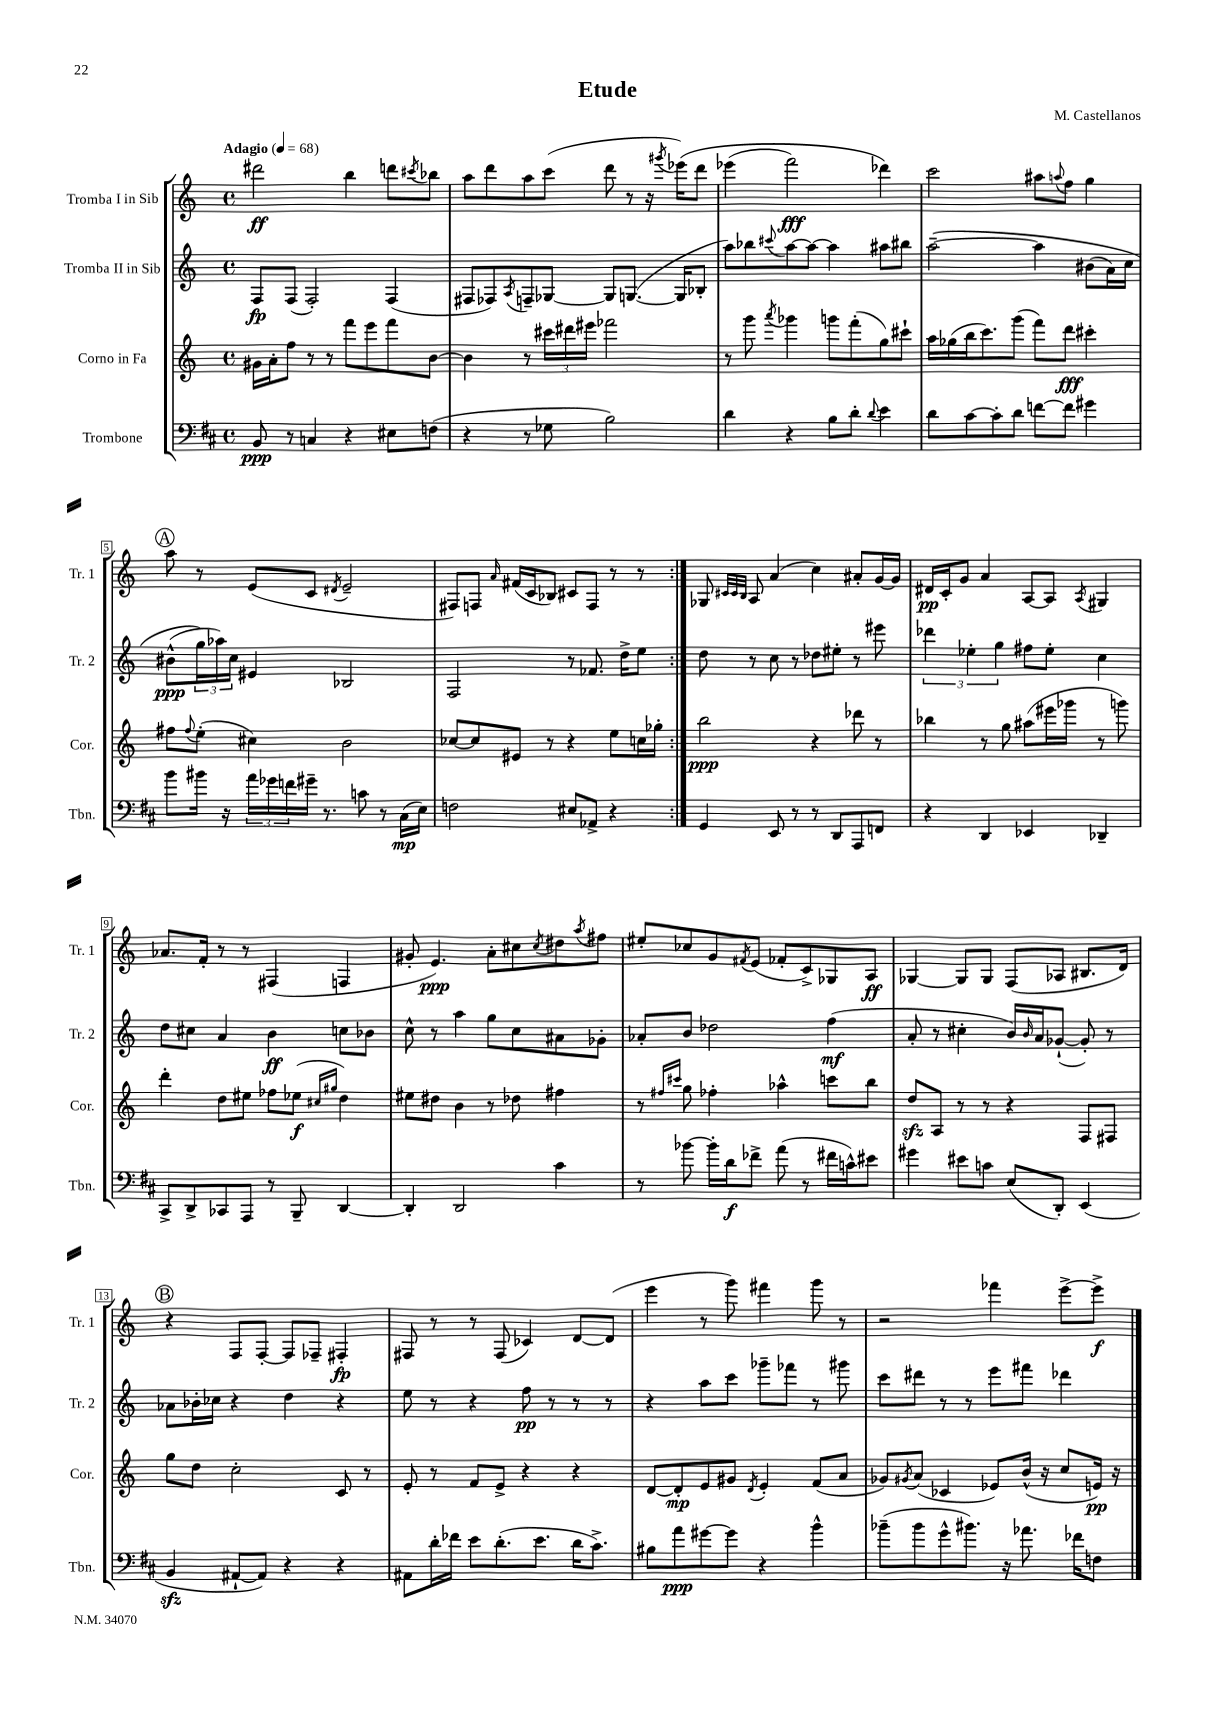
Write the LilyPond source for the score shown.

\header { title = "Etude" composer = "M. Castellanos" }
<<
\new StaffGroup <<
\new Staff = "s0" \with { instrumentName = "Tromba I in Sib" shortInstrumentName = "Tr. 1" } {
    \clef treble \key c \major \defaultTimeSignature \time 4/4 \tempo "Adagio" 4 = 68
    \repeat volta 2 { dis'''2\ff b''4 d'''8 \acciaccatura { cis'''8 } bes''8 |
    a''8 d'''8 a''8 c'''8( d'''8 r8 r16 \acciaccatura { gis'''8 } ees'''16)\( d'''8 |
    ees'''4( f'''2\fff) des'''4\) |
    c'''2 ais''8 \appoggiatura { a''8 } f''8 g''4 |
    \mark \markup { \circle "A" } a''8 r8 e'8( c'8 \acciaccatura { dis'8 } e'2-- |
    fis8) f8 \grace { a'16 } fis'16( c'16 bes8) cis'8 f8 r8 r8 | }
    ges8 \grace { cis'32 cis'32 b32 } a8 a'4( c''4) ais'8-. g'16~ g'16 |
    dis'16\pp c'16-. g'8 a'4 a8~ a8 \acciaccatura { a8 } gis4 |
    aes'8. f'16-. r8 r8 fis4( f4 |
    gis'8-. e'4.\ppp) a'8-. cis''8 \acciaccatura { cis''8 } dis''8 \acciaccatura { a''8 } fis''8 |
    eis''8-. ces''8 g'8 \acciaccatura { fis'8 } e'8( fes'8-. c'8->) ges8 a8\ff |
    ges4~ ges8 ges8 f8( aes8 bis8. d'16) |
    \mark \markup { \circle "B" } r4 f8 f8~-. f8 fes8-- fis4-.\fp |
    fis8 r8 r8 fis8( ces'4) d'8~ d'8( |
    e'''4 r8 g'''8) fis'''4 g'''8 r8 |
    r2 fes'''4 e'''8~-> e'''8->\f \bar "|." |
}
\new Staff = "s1" \with { instrumentName = "Tromba II in Sib" shortInstrumentName = "Tr. 2" } {
    \clef treble \key c \major \defaultTimeSignature \time 4/4
    \repeat volta 2 { f8\fp f8( f2-.) f4( |
    fis8 fes8) \acciaccatura { a8 } f8-- ges8~ ges8 g8.~( g16 bes8-. |
    a''8) bes''8 \appoggiatura { cis'''8 } a''8~ a''8~ a''4 ais''8 bis''8 |
    a''2~--\( a''4 bis'8( a'16) c''16 |
    \mark \markup { \circle "A" } bis'8-^\ppp( \tuplet 3/2 { g''16\) aes''16) c''16 } eis'4 bes2 |
    f2 r8 fes'8. d''16-> e''8 | }
    d''8 r8 c''8 r8 des''8 eis''8-. r8 eis'''8 |
    \tuplet 3/2 { des'''4 ees''4-. g''4 } fis''8 ees''8-. c''4 |
    d''8 cis''8 a'4 b'4\ff c''8 bes'8 |
    c''8-^ r8 a''4 g''8 c''8 ais'8 ges'8-. |
    aes'8-. b'8 des''2 f''4\mf( |
    a'8-. r8 cis''4-. b'16) \grace { b'16 } a'16 ges'8~-!( ges'8-.) r8 |
    \mark \markup { \circle "B" } aes'8 bes'16-. ces''16 r4 d''4 r4 |
    e''8 r8 r4 f''8\pp r8 r8 r8 |
    r4 a''8 c'''8 ges'''8-- fes'''8 r8 gis'''8 |
    c'''8 dis'''8 r8 r8 e'''8 fis'''8 des'''4 \bar "|." |
}
\new Staff = "s2" \with { instrumentName = "Corno in Fa" shortInstrumentName = "Cor." } {
    \clef treble \key c \major \defaultTimeSignature \time 4/4
    \repeat volta 2 { gis'16 a'16-. f''8 r8 r8 f'''8 e'''8 f'''8 b'8~ |
    b'4 r8 \tuplet 3/2 { cis'''16 dis'''16 eis'''16 } fes'''2 |
    r8 g'''8 \acciaccatura { a'''8 } ges'''4 g'''8 f'''8-.( g''8) cis'''8-! |
    a''16 ges''16( b''16 c'''8.) g'''8( f'''8) d'''8\fff cis'''4-. |
    \mark \markup { \circle "A" } fis''8 \appoggiatura { fis''8 } e''8-.( cis''4) b'2 |
    ces''8~ ces''8 eis'8 r8 r4 e''8 c''16 ges''16-. | }
    b''2\ppp r4 des'''8 r8 |
    bes''4 r8 g''8 ais''8( eis'''16 ges'''16 r8 g'''8) |
    d'''4-. d''8 eis''8 fes''8 ees''8\f( \grace { cis''16 gis''16 } d''4) |
    eis''8 dis''8 b'4 r8 des''8 fis''4 |
    r8 \grace { fis''16 cis'''16 } g''8 fes''4-. aes''4-^ c'''8 b''8 |
    d''8\sfz a8 r8 r8 r4 f8 fis8 |
    \mark \markup { \circle "B" } g''8 d''8 c''2-. c'8 r8 |
    e'8-. r8 f'8 e'8-> r4 r4 |
    d'8~ d'8-.\mp e'8 gis'8 \acciaccatura { d'8 } e'4-. f'8( a'8 |
    ges'8) \acciaccatura { gis'8 } a'8( ces'4 ees'8) b'16-^( r16 c''8 e'16\pp) r16 \bar "|." |
}
\new Staff = "s3" \with { instrumentName = "Trombone" shortInstrumentName = "Tbn." } {
    \clef bass \key d \major \defaultTimeSignature \time 4/4
    \repeat volta 2 { b,8\ppp r8 c4 r4 eis8 f8( |
    r4 r8 ges8 b2) |
    d'4 r4 b8 d'8-. \appoggiatura { d'8 } e'4 |
    d'8 cis'8~ cis'8-. d'8 f'8~ f'8 gis'4 |
    \mark \markup { \circle "A" } b'8 bis'16 r16 \tuplet 3/2 { a'16 ges'16 f'16 } gis'16-- r8. c'8 r8 cis16\mp( e16) |
    f2 eis8 aes,8-> r4 | }
    g,4 e,8 r8 r8 d,8 a,,8 f,8 |
    r4 d,4 ees,4 des,4-- |
    cis,8-> d,8-> ces,8 a,,8 r8 b,,8-- d,4~ |
    d,4-. d,2 cis'4 |
    r8 bes'8~ bes'16-. d'16\f fes'8-> a'8( r8 fis'16 c'16-^) eis'8 |
    gis'4 eis'8 c'8 e8( d,8-.) e,4( |
    \mark \markup { \circle "B" } b,4\sfz ais,8~-! ais,8) r4 r4 |
    ais,8 d'16-. fes'16 e'8 d'8.-.( e'8. d'16 cis'8.->) |
    bis8 a'8\ppp gis'8~ gis'8 r4 b'4-^ |
    bes'8--( bes'8 g'8-^ bis'8.) r16 aes'8. fes'16 f8 \bar "|." |
}
>>
>>
\layout { \context { \Score \override BarNumber.stencil = #(make-stencil-boxer 0.1 0.3 ly:text-interface::print) } }
